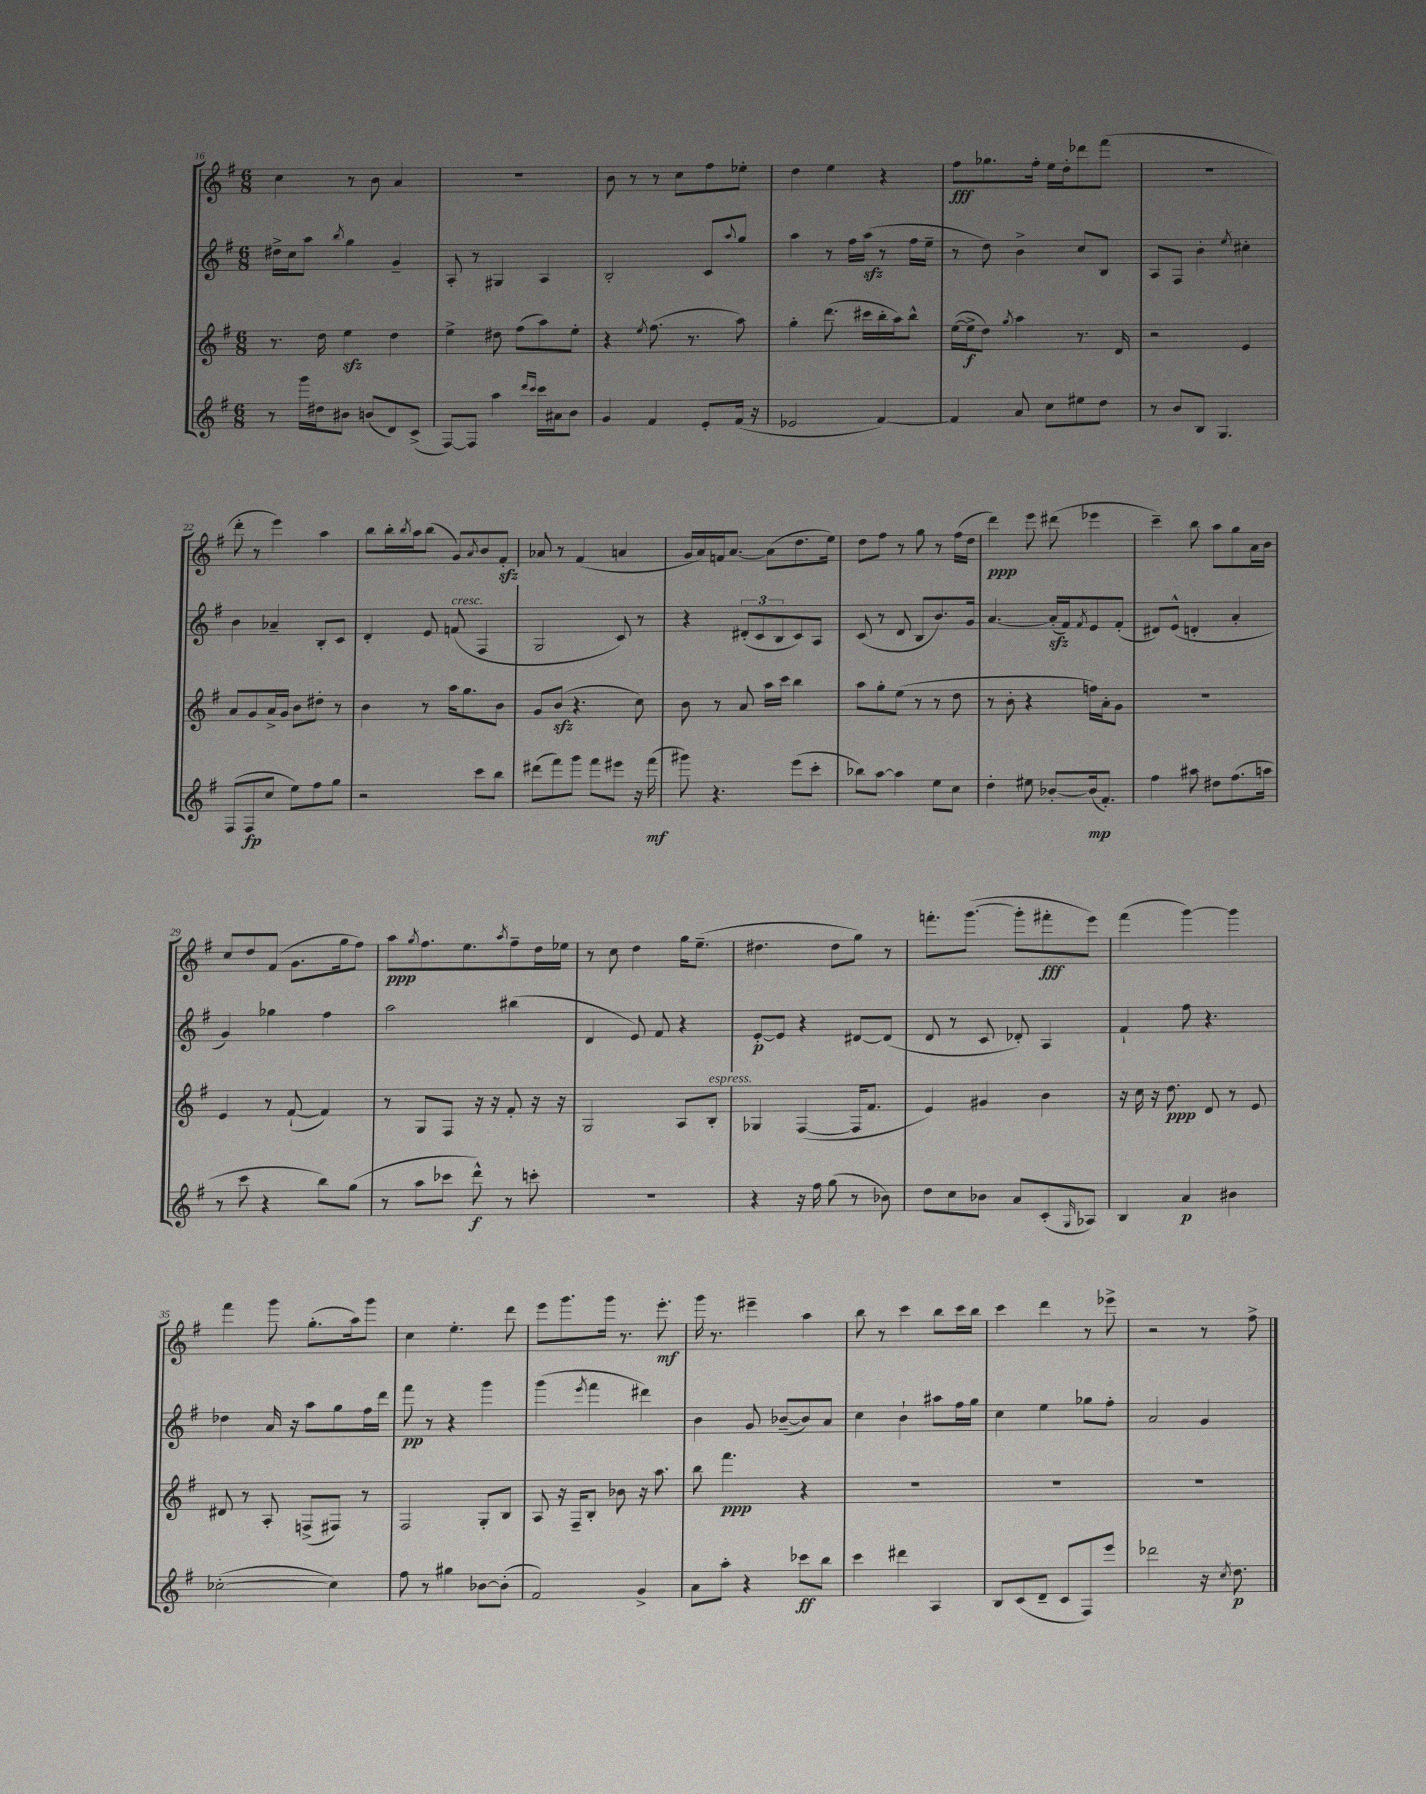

**kern	**kern	**kern	**kern
*staff4	*staff3	*staff2	*staff1
*clefG2	*clefG2	*clefG2	*clefG2
*k[f#]	*k[f#]	*k[f#]	*k[f#]
*M6/8	*M6/8	*M6/8	*M6/8
8r	8.r	16dd#^	4cc
.	.	16cc	.
16ggg	.	8aa	.
16dd#	16dd	.	.
.	.	8qbb	.
8b#	4ee	4gg	8r
(8b	.	.	8b
8d)	4dd	4g~	4a
(8c^	.	.	.
=	=	=	=
[8F#)	4ee^	8A'	2.r
8F#]	.	8r	.
4aa	8dd#	4G#	.
.	(8ff#	.	.
16qqddd	.	.	.
16qqccc	.	.	.
16ccc	8aa)	4A	.
16a#	.	.	.
8b	8ee'	.	.
=	=	=	=
4g	4r	2B'	8b
.	.	.	8r
.	8qee	.	.
4f#	(8.ff#	.	8r
.	.	.	8cc
.	8.r	.	.
8e'	.	8c	8ff#
.	.	8qqaa	.
(16f#	8aa)	8gg	8ee-'
16r	.	.	.
=	=	=	=
2e-	4gg'	4aa	4dd
.	(8.ddd	8r	4ee
.	.	16ff#	.
.	16ccc#	(16aa	.
[4f#)	16bb'	8r	4r
.	16aa)	.	.
.	8bb^^	16ff#	.
.	.	16ee~	.
=	=	=	=
4f#]	([16ee	8r	8ff#
.	16ee^]	.	.
.	8dd)	8dd)	8.gg-
.	8qgg	.	.
8a	4aa	4b^	.
.	.	.	16ff#'
8cc	.	.	16ee
.	.	.	16dd'
8ee#	8.r	8cc	8ddd-
8dd	.	8B	(8fff#
.	16d	.	.
=	=	=	=
8r	2r	8A	2.r
8b	.	8F#	.
8B	.	4b'	.
4.G	.	.	.
.	.	8qee	.
.	4e	4cc#'	.
=	=	=	=
(8F#	8a	4b	8ddd'
8F#	8g	.	8r
8cc	16a^	4a-~	4eee)
.	16g	.	.
8ee)	8b	.	.
8ff#	8dd#'	8B'	4aa
8gg	8r	8c	.
=	=	=	=
2r	4b	4d'	8bb
.	.	.	16bb'
.	.	.	8qbb
.	.	.	16aa
.	8r	8e	(8bb
.	16aa	(8f	8g)
.	8.gg	.	.
.	.	.	8qa
8ccc	.	4F#	8b
8bb	8b	.	8f#'
=	=	=	=
(8ddd#	8g	2G	8a-
8fff#)	(8b	.	8r
8ggg	4.r	.	(4f#
8fff#	.	.	.
8eee#	.	8c)	4a
16r	8cc)	8r	.
(16fff#	.	.	.
=	=	=	=
8ggg#)	8b	4r	16g
.	.	.	16a)
4.r	8r	.	16f
.	.	.	[8.a
.	8a	(12d#'	.
.	.	12c	.
.	16aa	.	(8a]
.	.	12B	.
.	16ccc	.	.
(8eee	4bb	8c)	8.dd
8ccc'	.	8A	.
.	.	.	16ee)
=	=	=	=
8bb-)	8aa	(8c	8dd
[8aa	8gg'	8r	8ff#
4aa]	(8ee	8d	8r
.	8r	8B	8gg
8ee	8r	8.b)	8r
8cc	8dd	.	(16ff#
.	.	16g	16dd
=	=	=	=
4dd'	8r	[4.a	4ddd)
.	8b'	.	.
8ee#	4r	.	8eee
[8b-'	.	(16a']	(8ddd#
.	.	16f#)	.
.	.	8qf#	.
(16b-]	16ff)	8e	4eee-
8.f#')	16a'	.	.
.	8g	(8f#'	.
=	=	=	=
4ff#	2.r	8d#)	4ccc~)
.	.	(8e^^	.
8aa#	.	4d'	8bb
8dd#	.	.	8aa
(8.ff#	.	4a'	8gg
.	.	.	16a
16aa	.	.	16b
=	=	=	=
8r	4e	4g)	8cc
8ccc	.	.	8dd
4r	8r	4gg-	(8f#
.	([8f#`	.	8.g
8bb)	4f#])	4ff#	.
.	.	.	16gg
(8gg	.	.	8ff#)
=	=	=	=
8r	8r	2aa	8aa
.	.	.	8qgg
8aa	8G	.	8.ff#
8ccc-	8F#	.	.
.	.	.	8.ee
8ddd^^)	16r	.	.
.	16r	.	.
.	.	.	8qaa
8r	8f#'	(4bb#	8ff#~
8ccc'	16r	.	16dd
.	16r	.	16ee-
=	=	=	=
2.r	2G	4d	8r
.	.	.	8cc
.	.	8e)	4dd
.	.	8f#	.
.	8A	4r	16gg
.	.	.	(8.ee~
.	8B'	.	.
=	=	=	=
4r	4G-	[8e'	4.dd#
.	.	8e]	.
16r	([4F#	4r	.
16ff#	.	.	.
(8gg	.	.	8dd#
8r	16F#]	[8d#	8gg)
.	8.f#	.	.
8b-)	.	(8d#]	8r
=	=	=	=
8dd	4e)	8d	8.fff'
8cc	.	8r	.
.	.	.	([8.ggg
8b-	4g#	8c	.
8a	.	8d-')	8ggg']
(8c'	4b	4A	8fff#'
16qqG	.	.	.
8A-)	.	.	8eee)
=	=	=	=
4B	16r	4f#`	(4fff#
.	16cc	.	.
.	16r	.	.
.	8.dd	.	.
4a	.	8ff#	[4ggg)
.	8d	4.r	.
4b#	8r	.	4ggg]
.	8e	.	.
=	=	=	=
([2cc-'	8d#	4dd-	4fff#
.	8r	.	.
.	8A'	16a	8ggg
.	.	16r	.
.	(8F^	8aa	(8.gg'
4cc-])	8F#)	8gg	.
.	.	.	16aa)
.	8r	16ff#	8ggg
.	.	16ddd	.
=	=	=	=
8ff#	2F#	8fff#	4cc
8r	.	8r	.
4gg#	.	4r	4.ee'
[8b-	8G'	4ggg	.
(8b-']	8B	.	8ddd
=	=	=	=
2f#)	8A	(4ggg	8eee
.	16r	.	8.ggg
.	16F#~	.	.
.	.	8qeee	.
.	8B'	4fff#	.
.	.	.	16ggg
.	8b-	.	8.r
4g^	16r	4ddd#)	.
.	8.aa	.	8.eee'
=	=	=	=
8a	8bb	4b	16ggg
.	.	.	8.r
8aa'	4.fff#	.	.
4r	.	8g	4eee#~
.	.	([8b-~	.
8ccc-	4r	8b-])	4aa
8bb	.	8a	.
=	=	=	=
4ccc	2.r	4cc	8bb
.	.	.	8r
4ddd#	.	4b`	4ccc
4A	.	8aa#	8bb
.	.	16ff#	16ccc
.	.	16gg	16bb
=	=	=	=
8B	2.r	4cc	4ccc
(8c	.	.	.
8d~	.	4ee	4ddd
8c	.	.	.
8F#)	.	8gg-	8r
8eee	.	8ff#'	8eee-^
=	=	=	=
2ddd-	2.r	2a	2r
16r	.	4g	8r
8qcc	.	.	.
8.dd	.	.	.
.	.	.	8ff#^
==	==	==	==
*-	*-	*-	*-
